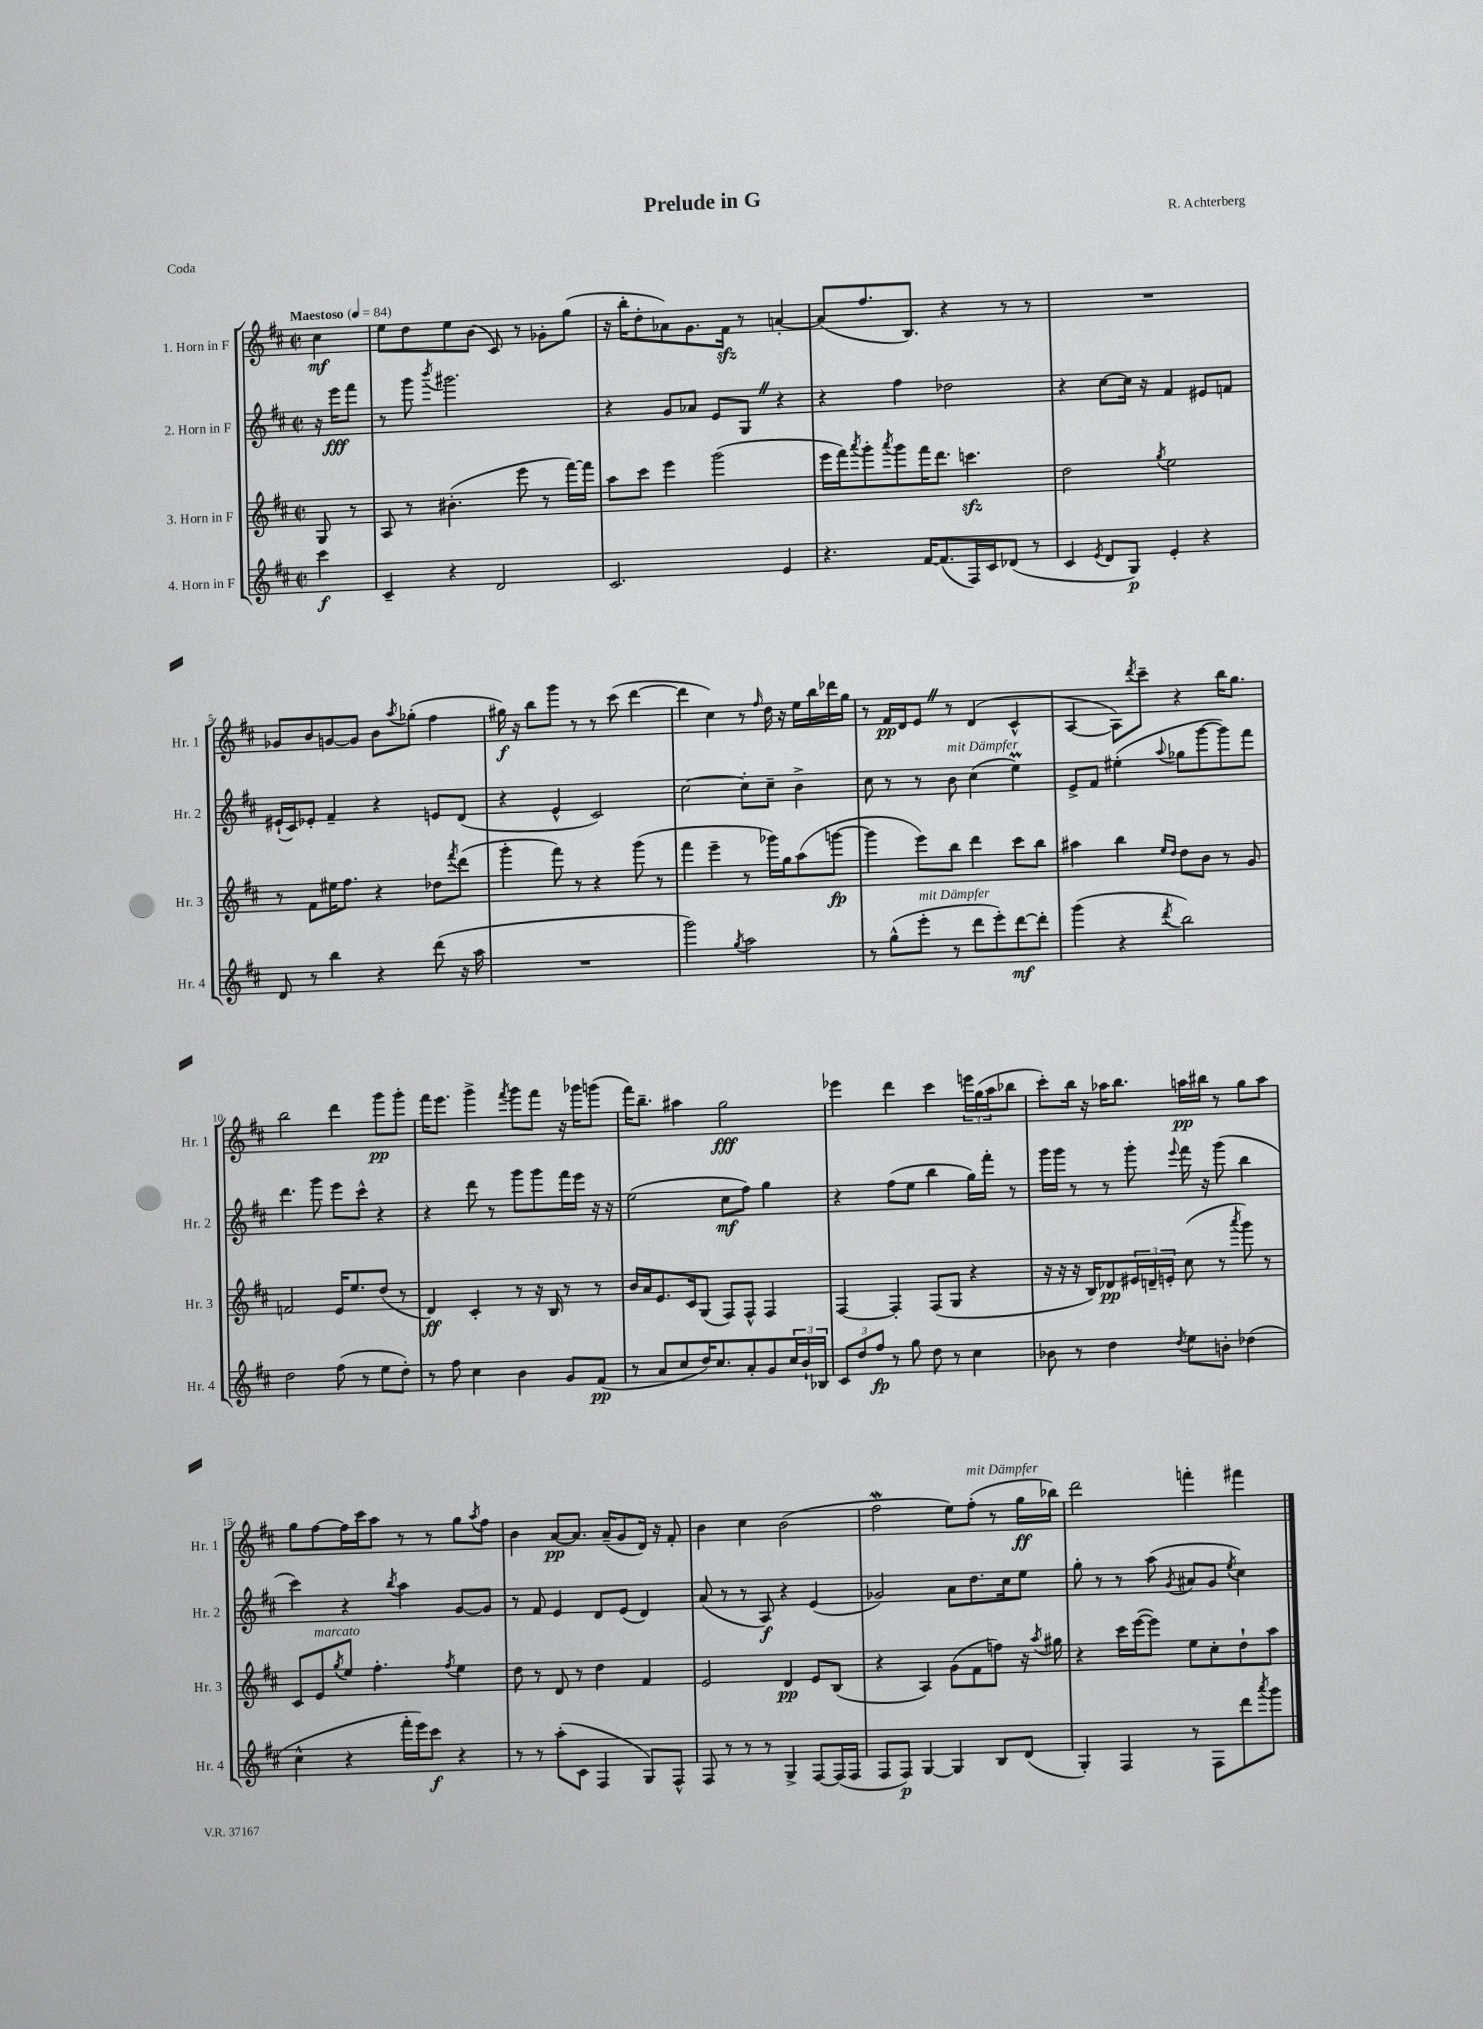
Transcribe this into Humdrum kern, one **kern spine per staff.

**kern	**kern	**kern	**kern
*staff4	*staff3	*staff2	*staff1
*clefG2	*clefG2	*clefG2	*clefG2
*k[f#c#]	*k[f#c#]	*k[f#c#]	*k[f#c#]
*M2/2	*M2/2	*M2/2	*M2/2
*met(c|)	*met(c|)	*met(c|)	*met(c|)
*MM84	*MM84	*MM84	*MM84
4ccc#	8G	16r	4cc#
.	.	16eee	.
.	8r	8fff#	.
=	=	=	=
4c#~	8A	8r	8ee
.	8r	8ggg	8dd
.	.	8qbbb	.
4r	(4.b#'	2.ggg#	8ee
.	.	.	(8b
2d	.	.	8c#)
.	8eee	.	8r
.	8r	.	8g-'
.	[16fff#)	.	(8gg
.	16fff#]	.	.
=	=	=	=
2.c#	8aa	4r	16r
.	.	.	16bb'
.	8ccc#	.	8dd'
.	4eee	8g	8a-)
.	.	8a-	8.g
.	(2ggg	8e	.
.	.	.	16f#
.	.	8G	8r
4e	.	4r	[4a'
=	=	=	=
4.r	16eee	4r	(8a]
.	16fff#)	.	.
.	8qaaa	.	.
.	8ggg'	.	8.ff#
.	8qaaa	.	.
.	8ggg	4ff#	.
.	.	.	8.B)
[16f#	16fff#	.	.
(8.f#]	8.ddd	.	.
.	.	2dd-	4r
16F#)	4.ccc	.	.
16c#	.	.	.
(8d-	.	.	8r
8r	.	.	8r
=	=	=	=
4c#	2dd	4r	1r
8qe	.	.	.
8d	.	[8cc#	.
8G)	.	16cc#]	.
.	.	16r	.
.	8qgg	.	.
4e'	2ee	4f#	.
4r	.	8e#	.
.	.	8f	.
=	=	=	=
8d	8r	(16e#`	8g-
.	.	16c#)	.
8r	8f#	8e-'	8b
4bb	16ee#	4f#~	[8g
.	8.ff#	.	.
.	.	.	8g]
4r	4r	4r	8b
.	.	.	8qaa
.	.	.	(8gg-'
(8ddd	8dd-	8e	4ff#
.	8qfff#	.	.
16r	(8ddd	(8d	.
16aa	.	.	.
=	=	=	=
1r	4ggg'	4r	16gg#)
.	.	.	16r
.	.	.	8bb
.	8fff#)	4e^^	8ggg
.	8r	.	8r
.	4r	2c#)	8r
.	.	.	(8ccc#
.	(8ggg	.	[4ddd
.	8r	.	.
=	=	=	=
2ggg)	4fff#	[2cc#	4ddd]
.	4eee~	.	4cc#)
8qgg	.	.	.
2aa	8r	8cc#']	8r
.	.	.	16qqff#
.	16ggg-)	8cc#~	16dd
.	16gg	.	16r
.	(8aa	4b^	16ee
.	.	.	16bb
.	[8ggg	.	16ddd-
.	.	.	16gg
=	=	=	=
8r	4ggg]	8cc#	8r
(8gg^^	.	8r	16f#
.	.	.	16d
8eee'	8eee)	8r	8e
8r	8bb	8b	8r
8ddd	4ddd	(4cc#	(4d
8eee')	.	.	.
[8ddd	8ccc#	4ee)	4c#^^
8ddd']	8bb	.	.
=	=	=	=
(4ggg	4aa#	8e^	[4A
.	.	8f#	.
4r	4bb	(4ee#'	8A])
.	.	.	8qddd
.	.	.	8ccc#~
.	16qqee	.	.
8qddd	16qqdd	8qqaa	.
2bb)	8dd	8gg-	4r
.	8b	[8ggg	.
.	8r	8ggg])	16bb
.	.	.	8.gg
.	8g	8fff#	.
=	=	=	=
2dd	2f	4.ddd	2bb
.	.	8ggg	.
(8ff#	16e	8eee	4ddd
.	8.ee	.	.
8r	.	8ccc#^^	.
8ee	(8dd	4r	8ggg
8dd')	8r	.	8ggg'
=	=	=	=
8r	4d)	4r	16fff#
.	.	.	8.eee
8ff#	.	.	.
4cc#	4c#'	8ddd	4ggg^
.	.	8r	.
.	.	.	8qfff#
4b	8r	8ggg	8ggg
.	16r	8ggg	8fff#
.	16B	.	.
8g	8r	16fff#	16r
.	.	16eee	16ggg-
(8f#	8r	16r	(8ggg
.	.	16r	.
=	=	=	=
8r	16b	(2ee	16fff#)
.	16a	.	8.bb~
8a	8.e	.	.
8cc#	.	.	4aa#
.	16c#	.	.
16dd)	(8G	.	.
8.cc#	.	.	.
.	8F#)	8cc#	2gg
8a'	8F#^^	8ff#)	.
8g	4F#	4gg	.
24cc#	.	.	.
24b`	.	.	.
24B-	.	.	.
=	=	=	=
12c#	[4F#	4r	4eee-
12dd	.	.	.
12ff#	.	.	.
8r	4F#']	(8ff#	4ddd
8gg	.	8ee	.
8dd	(8F#	4bb	4ccc#
8r	8G	.	.
4cc#	4r	16gg)	24eee
.	.	.	(24gg
.	.	16fff#'	.
.	.	.	24aa
.	.	8r	8bb-
=	=	=	=
8b-	16r	16ggg	8ccc#')
.	16r	16ggg	.
8r	16r	8r	16bb
.	16B)	.	16r
4dd	8d-	8r	16aa-
.	.	.	8.bb
.	24e#	8ggg'	.
.	24d~	.	.
.	24e'	.	.
8qdd	.	8qqeee	.
8ee	(8cc#	16fff#	16aa
.	.	16r	16bb#
8b'	8r	(8ggg	8r
.	8qaaa	.	.
(4dd-	8ggg)	4bb	8gg
.	8r	.	8aa
=	=	=	=
4cc#^^	8c#	4ccc#)	8gg
.	8e	.	[8ff#
.	8qgg	.	.
4r	8ee	4r	16ff#]
.	.	.	16ccc#
.	4.ff#'	.	8aa
.	.	8qbb	.
16fff#'	.	4aa	8r
16eee)	.	.	.
8ccc#	.	.	8r
.	8qff#	.	.
4r	4ee	[8g	8gg
.	.	.	8qaa
.	.	8g]	8ff#
=	=	=	=
8r	8dd	8r	4b
8r	8r	8f#	.
(8aa'	8d	4e	[8a
8c#	8r	.	8.a]
4F#	4dd	8d	.
.	.	.	(16a~
.	.	(8e	8g
8G)	4f#	4d)	16d)
.	.	.	16r
8F#^^	.	.	8f#'
=	=	=	=
8F#	2e	(8a	4b
8r	.	8r	.
8r	.	8r	4cc#
8r	.	8A)	.
4G^	4d	4r	(2b
[8F#	8e	(4e	.
(16F#]	(8B	.	.
16F#	.	.	.
=	=	=	=
8F#	4r	2g-)	2ff#
8F#)	.	.	.
[4G	4A)	.	.
4G]	(8g	8a	8ee)
.	8f#	8.dd	(8ff#'
8B	8ff)	.	8r
.	.	16cc#	.
(8d	16r	8ee	16gg
.	8qaa	.	.
.	16gg#	.	16bb-)
=	=	=	=
4G')	4r	8gg'	2ddd
.	.	8r	.
4F#	16ccc#	8r	.
.	([16eee	.	.
.	8eee])	(8aa	.
.	.	8qg	.
8r	8ee	8a#	4fff'
8F#	8cc#'	8g	.
.	.	8qee	.
8ddd	8dd`	4cc#)	4fff#
8qaaa	.	.	.
8ggg	8aa	.	.
==	==	==	==
*-	*-	*-	*-
